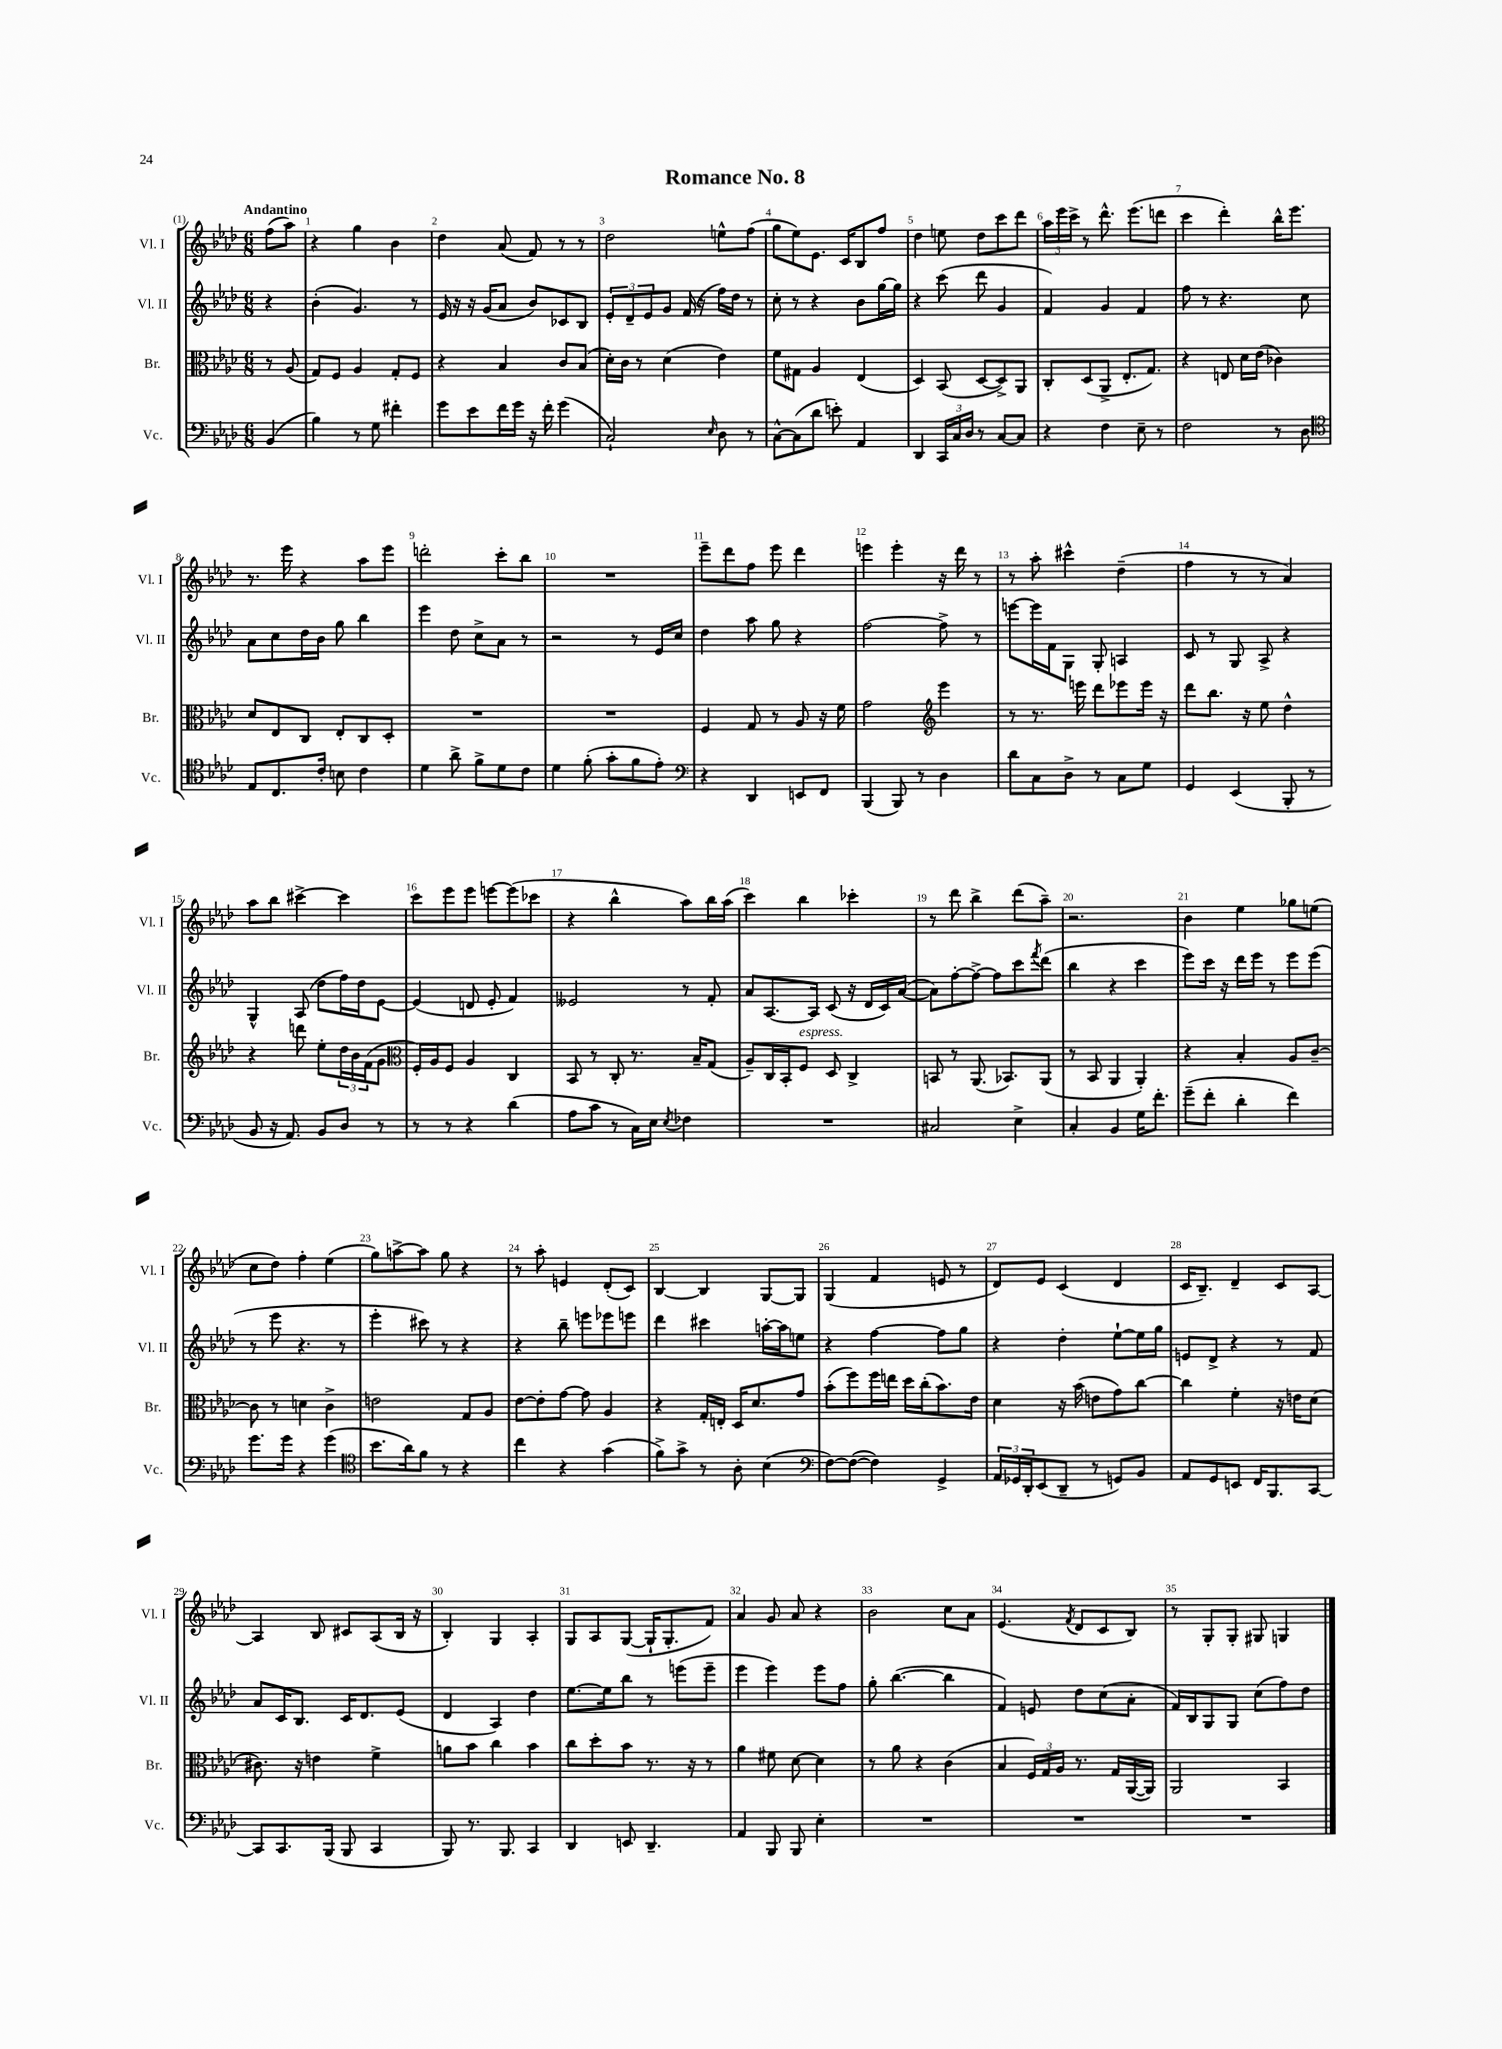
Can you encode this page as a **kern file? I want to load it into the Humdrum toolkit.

**kern	**kern	**kern	**kern
*part4	*part3	*part2	*part1
*staff4	*staff3	*staff2	*staff1
*I"Vc.	*I"Br.	*I"Vl. II	*I"Vl. I
*I'Vc.	*I'Br.	*I'Vl. II	*I'Vl. I
*clefF4	*clefC3	*clefG2	*clefG2
*k[b-e-a-d-]	*k[b-e-a-d-]	*k[b-e-a-d-]	*k[b-e-a-d-]
*M6/8	*M6/8	*M6/8	*M6/8
=	=	=	=
!	!	!	!LO:TX:a:B:t=Andantino
(4BB-/	8r	4r	(8ff\L
.	(8A-/	.	8aa-\J)
=1	=1	=1	=1
4B-\)	8G/L)	(4b-'\	4r
.	8F/J	.	.
8r	4A-/	4.g/)	4gg\
8G\	.	.	.
4f#X'\	8G'/L	.	4b-\
.	8F/J	8r	.
=2	=2	=2	=2
8g\L	4r	16e-/	4dd-\
.	.	16r	.
8e-\	.	16r	.
.	.	(16g/KL	.
16f\L	4B-/	8a-/J	(8a-/
16g\JJ	.	.	.
16r	.	8b-/L)	8f/)
16f'\	.	.	.
(4g\	8c/L	8c-X/	8r
.	(8B-/J	8B-/J	8r
=3	=3	=3	=3
2C`/)	16d-'\LL)	12e-'/L	2dd-\
.	16c\JJ	.	.
.	.	12d-~/	.
.	8r	.	.
.	.	12e-/	.
.	(4d-\	8g/J	.
.	.	(16f/	.
.	.	16r	.
16qqE-/	.	.	.
8D-\	4e-\)	16ff\LL)	8een^^\L
.	.	16dd-\JJ	.
8r	.	8r	(8ff\J
=4	=4	=4	=4
[8C^^\L	8f\L	8cc'\	8gg\L
(8C\]	8G#X\J	8r	8ee-\)
8d-\J	4A-/	4r	8.e-\J
8en'\)	.	.	.
.	.	.	16c/KL
4AA-/	(4E-/	8b-\L	8B-/
.	.	[16gg\L	8ff/J
.	.	16gg\JJ]	.
=5	=5	=5	=5
4DD-/	4D-/)	4r	4dd-\
24CC/LL	(8BB-/	(8ccc\	8een\
24C/	.	.	.
24D-/JJ	.	.	.
8r	[8D-/L	8ddd-\	8dd-\L
[8C/L	8D-^/])	4g/	8ccc\
8C/J]	8AA-/J	.	8ddd-\J
=6	=6	=6	=6
4r	8C'/L	4f/)	24aa-\LL
.	.	.	24eee-\
.	.	.	24ccc^\JJ
.	(8D-/	.	8r
4F\	8AA-^/J	4g/	8.ddd-^^\
.	8.E-'/L	.	.
.	.	.	(8.eee-\L
8E-~\	.	4f/	.
.	8.G/J)	.	.
8r	.	.	8dddn\J
=7	=7	=7	=7
2F\	4r	8ff\	4ccc\
.	.	8r	.
.	8En/	4.r	4ddd-'\)
.	16d-\LL	.	.
.	(16e-\JJ	.	.
8r	4c-X\)	.	16bb-^^\KL
.	.	.	8.eee-\J
8D-\	.	8cc\	.
!!LO:LB:g=z
=8	=8	=8	=8
*clefC4	*	*	*
8E-/L	8d-/L	8a-\L	8.r
8.C/	8E-/	8cc\	.
.	.	.	16eee-\
.	8C/J	16dd-\L	4r
16c'/Jk	.	16b-\JJ	.
8Bn\	8E-'/L	8gg\	.
4c\	8C/	4bb-\	8aa-\L
.	8D-'/J	.	8eee-\J
=9	=9	=9	=9
4d-\	2.r	4eee-\	2dddn'\
8a-^\	.	8dd-\	.
8f^\L	.	8cc^\L	.
8d-\	.	8a-\J	8ccc'\L
8c\J	.	8r	8bb-\J
=10	=10	=10	=10
4d-\	2.r	2r	2.r
(8f'\	.	.	.
8g'\L	.	.	.
8f\	.	8r	.
8e-'\J)	.	16e-/LL	.
.	.	16cc/JJ	.
=11	=11	=11	=11
*clefF4	*	*	*
4r	4F/	4dd-\	8eee-~\L
.	.	.	8ddd-\
4DD-/	8G/	8aa-\	8ff\J
.	8r	8gg\	8eee-\
8EEn/L	8A-/	4r	4ddd-\
8FF/J	16r	.	.
.	16f\	.	.
=12	=12	=12	=12
(4BBB-/	2g\	[2ff\	4eeen\
8BBB-/)	.	.	4eee'\
8r	.	.	.
*	*clefG2	*	*
4D-\	4eee-\	8ff^\]	16r
.	.	.	16ddd-\
.	.	8r	8r
=13	=13	=13	=13
8d-\L	8r	[8eeen\L	8r
8C\	8.r	16eee\L]	8aa-'\
.	.	16f\J	.
8D-^\J	.	8G\J	4ccc#X^^\
.	16eeen\	.	.
8r	8ddd-\L	8G'/	.
8C\L	8eee-X\	4An/	(4dd-~\
8G\J	16eee-\Jk	.	.
.	16r	.	.
=14	=14	=14	=14
4GG/	8ddd-\L	8c/	4ff\
.	8.bb-\J	8r	.
(4EE-/	.	8G/	8r
.	16r	.	.
.	8ee-\	8A-^/	8r
8BBB-'/	4dd-^^\	4r	4a-/)
8r	.	.	.
!!LO:LB:g=z
=15	=15	=15	=15
8BB-/	4r	4G^^/	8aa-\L
16r	.	.	8bb-\J
8.AA-/)	.	.	.
.	8dddn\	(8A-/	[4ccc#X^\
8BB-/L	8ee-'\L	8dd-\L	.
8D-/J	24dd-\L	16ff\L)	4ccc#\]
.	24b-\	.	.
.	.	16dd-\J	.
.	(24f\J	.	.
8r	8g\J	[8e-\J	.
=16	=16	=16	=16
*	*clefC3	*	*
8r	16F'/LL)	(4e-/]	8ccc\L
.	16A-/J	.	.
8r	8F/J	.	8eee-\
4r	4A-/	8dn/	8eee-\J
.	.	8e-'/	[8eeen\L
(4d-\	4C/	4f/)	(8eee\]
.	.	.	8ccc-X\J
=17	=17	=17	=17
8A-\L	8BB-/	2e--X/	4r
8c\J	8r	.	.
8r	8C'/	.	4bb-^^\
16C\LL)	8.r	.	.
16E-\JJ	.	.	.
8qE-/	.	.	.
4F-X\	.	8r	8aa-\L)
.	16B-~/KL	.	.
.	(8G/J	8f'/	16bb-\L
.	.	.	(16aa-\JJ
=18	=18	=18	=18
2.r	8A-~/L)	8a-/L	4ccc\)
.	16C/L	[8.A-/	.
.	16BB-'/J	.	.
!	!LO:TX:a:i:t=espress.	!	!
.	8F/J	.	4bb-\
.	.	16A-/Jk]	.
.	8D-/	(8c/	.
.	4C^/	16r	4ccc-X'\
.	.	16d-/LL	.
.	.	16c/)	.
.	.	([16a-/JJ	.
=19	=19	=19	=19
2C#X/	8BBn/	8a-\L])	8r
.	8r	[8ff'\	8ddd-\
.	(8.AA-/	8ff^\J_	4bb-^\
.	.	8ff\L]	.
.	8.BB-X/L)	.	.
4E-^\	.	8ccc\	(8ddd-\L
.	.	8qfff/	.
.	(8AA-/J	(8ddd-\J	8aa-~\J)
=20	=20	=20	=20
4C'/	8r	4bb-\	2.r
.	8BB-/	.	.
4BB-/	4AA-/	4r	.
16G\KL	4AA-'/)	4ccc\	.
8.f'\J	.	.	.
=21	=21	=21	=21
(8g~\L	4r	8eee-\L)	4b-\
8f'\J	.	16ccc\Jk	.
.	.	16r	.
4d-'\	4B-'/	16ddd-\LL	4ee-\
.	.	16eee-\JJ	.
.	.	8r	.
4f\)	8A-/L	8eee-\L	8gg-X\L
.	[8c~/J	(8eee-\J	(8een\J
!!LO:LB:g=z
=22	=22	=22	=22
8.g\L	8c\]	8r	8cc\L
.	8r	8eee-\	8dd-\J)
16g\Jk	.	.	.
4r	4dn\	4.r	4ff'\
(4g\	4c^\	.	(4ee-\
.	.	8r	.
=23	=23	=23	=23
*clefC4	*	*	*
8.b-\L	2en\	4eee-'\	8gg\L)
.	.	.	[8aan^\
16a-\k)	.	.	.
8f\J	.	8ccc#X\)	8aa\J]
8r	.	8r	8gg\
4r	8G/L	4r	4r
.	8A-/J	.	.
=24	=24	=24	=24
4cc\	[8e-\L	4r	8r
.	8e-'\]	.	8aa-'\
4r	[8g\J	8bb-~\	4en/
.	8g\]	8eeen\L	.
(4g\	4A-/	8eee-X\	(8d-'/L
.	.	8eeen\J	8c/J)
=25	=25	=25	=25
8f^\L)	4r	4ddd-\	[4B-/
8g^\J	.	.	.
8r	16G'/LL	4ccc#X\	4B-/]
.	16En'/JJ	.	.
8A-'\	16D-/KL	.	.
.	8.d-/	.	.
(4B-\	.	[16aan'\LL	[8G/L
.	.	16aa\J]	.
.	8g/J	8een\J	8G/J]
=26	=26	=26	=26
*clefF4	*	*	*
[8F\L)	(8b-'\L	4r	(4G/
(8F\J_	8ff\)	.	.
4F\])	16ff\L	[4ff\	4f/
.	16een\JJ	.	.
.	16dd-\LL	.	.
.	(16cc'\J	.	.
4GG^/	8.b-\)	8ff\L]	8en/
.	.	8gg\J	8r
.	16e-\Jk	.	.
=27	=27	=27	=27
24AA-/LL	4d-\	4r	8d-/L)
24GG-X/	.	.	.
24DD-'/J	.	.	.
(8EE-/	.	.	8e-/J
8DD-~/J	16r	4dd-'\	(4c/
.	(16b-\	.	.
8r	8en\L	.	.
8GGn/L)	8g\)	[8ee-`\L	4d-/
8BB-/J	[8cc\J	16ee-\L]	.
.	.	16gg\JJ	.
=28	=28	=28	=28
8AA-/L	4cc\]	8en/L	16c/KL
.	.	.	8.B-~/J)
8GG/	.	8d-^/J	.
8EEn/J	4f'\	4r	4d-~/
16FF/KL	.	.	.
8.BBB-/	.	.	.
.	16r	8r	8c/L
.	16en\KL	.	.
[8CC/J	(8d-\J	8f/	[8A-/J
!!LO:LB:g=z
=29	=29	=29	=29
8CC/L]	8.c#X\)	8a-/L	4A-/]
8.CC/	.	16c/K	.
.	16r	8.B-/J	.
.	4en\	.	8B-/
(16BBB-/Jk	.	.	.
8BBB-/	.	16c/KL	8c#X/L
.	.	8.d-/	.
4CC/	4f^\	.	(8A-/
.	.	(8e-/J	16B-/Jk
.	.	.	16r
=30	=30	=30	=30
8BBB-/)	8an\L	4d-/	4B-'/)
8.r	8b-\J	.	.
.	4cc\	4A-/)	4G/
8.BBB-/	.	.	.
4CC/	4b-\	4dd-\	4A-'/
=31	=31	=31	=31
4DD-/	8cc\L	[8.ee-\L	8G/L
.	8dd-'\	.	8A-/
.	.	16ee-\k]	.
8EEn/	8b-\J	8bb-\J	([8G/J
4.DD-~/	8.r	8r	16G`/KL]
.	.	.	8.G'/
.	.	(8eeen\L	.
.	16r	.	.
.	8r	8eee~\J	8f/J)
=32	=32	=32	=32
4AA-/	4a-\	4eee-\	4a-/
8BBB-/	8f#X\	4eee-\)	8g/
8BBB-/	[8d-\	.	8a-/
4E-'\	4d-\]	8eee-\L	4r
.	.	8ff\J	.
=33	=33	=33	=33
2.r	8r	8gg'\	2b-\
.	8a-\	([4.bb-\	.
.	4r	.	.
.	(4c\	4bb-\]	8cc\L
.	.	.	8a-\J
=34	=34	=34	=34
2.r	4B-/	4f/)	(4.e-/
.	24F/LL)	8en/	.
.	24G/	.	.
.	24A-/JJ	.	.
.	.	.	8qf/
.	8.r	8dd-\L	8d-/L
.	.	(8cc\	8c/
.	16G/LL	.	.
.	([16AA-/	8a-'\J	8B-/J)
.	16AA-/JJ])	.	.
=35	=35	=35	=35
2.r	2AA-/	16f/LL)	8r
.	.	16B-/J	.
.	.	8G/	8G'/L
.	.	8G/J	8G'/J
.	.	(8cc\L	8G#X/
.	4BB-/	8ff\)	4Gn/
.	.	8dd-\J	.
==	==	==	==
*-	*-	*-	*-
